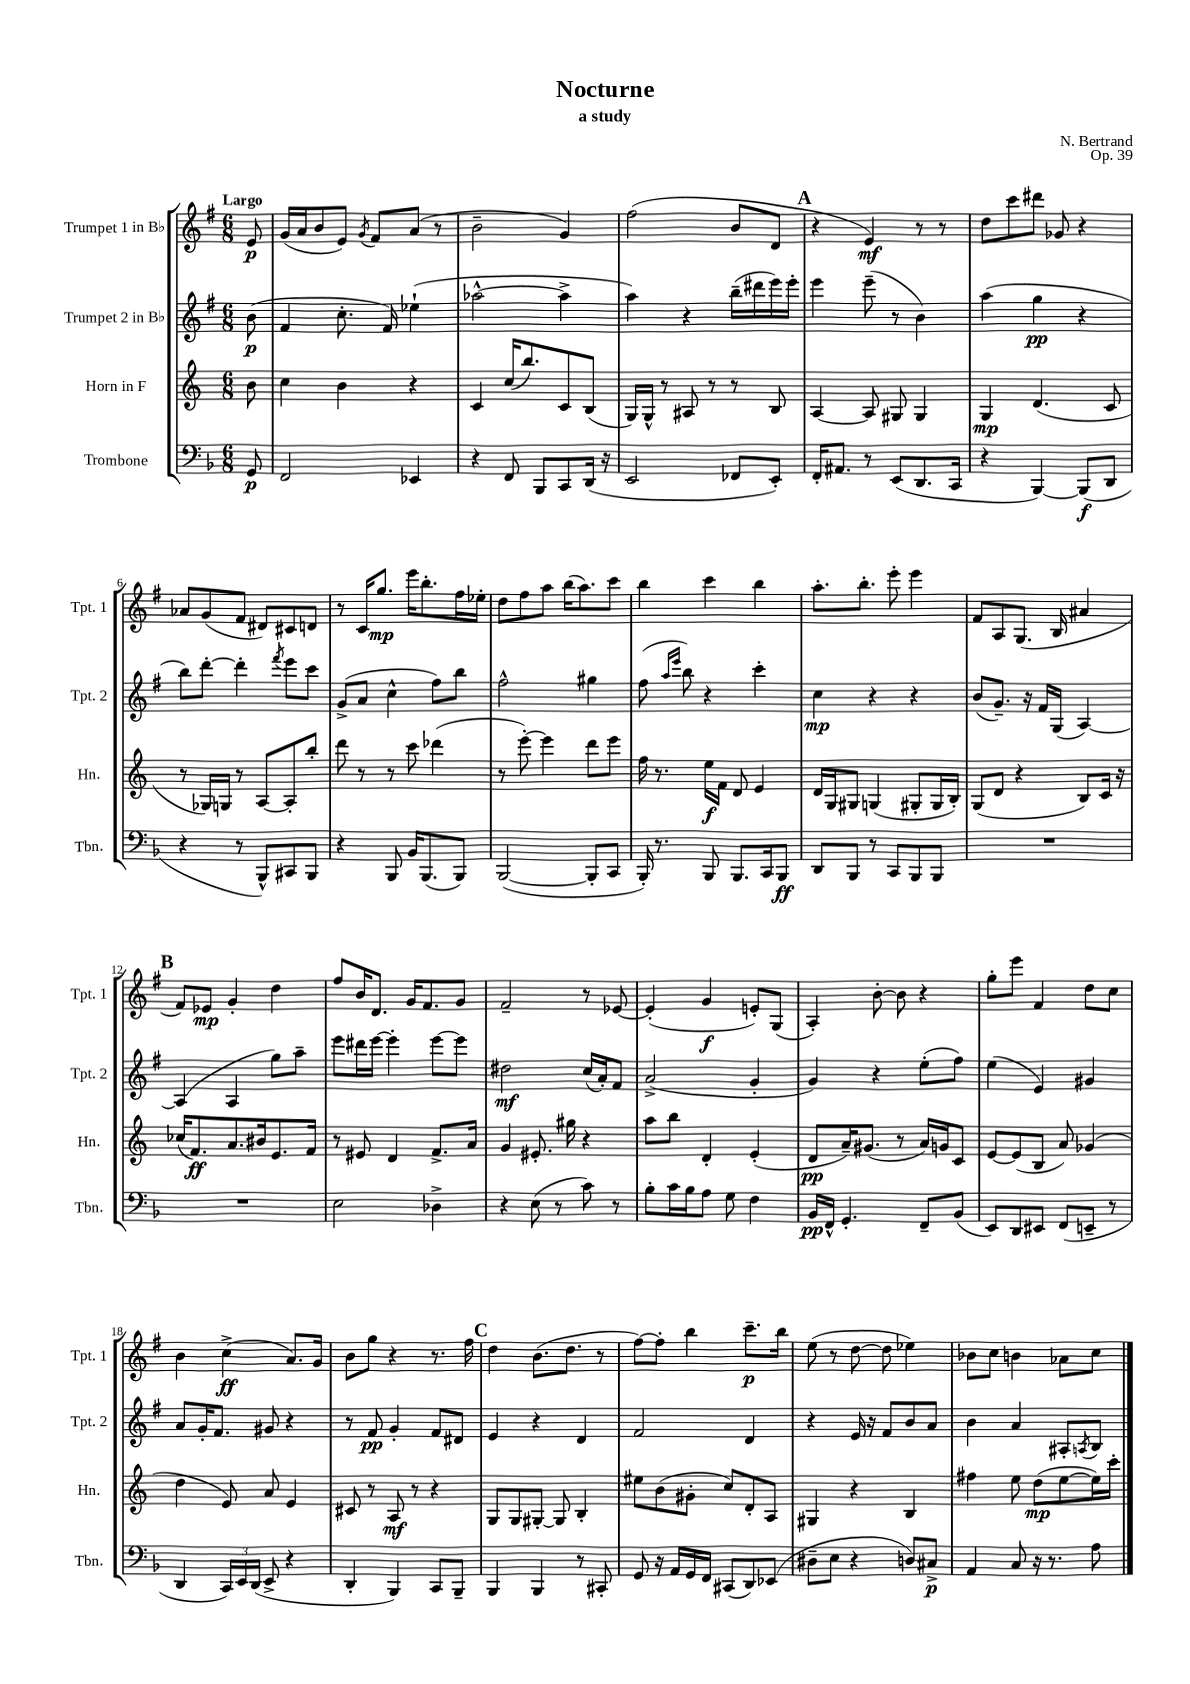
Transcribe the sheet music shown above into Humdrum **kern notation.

**kern	**kern	**kern	**kern
*staff4	*staff3	*staff2	*staff1
*clefF4	*clefG2	*clefG2	*clefG2
*k[b-]	*k[]	*k[f#]	*k[f#]
*M6/8	*M6/8	*M6/8	*M6/8
8GG/	8b\	(8b\	8e/
=	=	=	=
2FF/	4cc\	4f#/	(16g/LL
.	.	.	16a/J
.	.	.	8b/
.	4b\	8.cc'\	8e/J)
.	.	.	8qg/
.	.	.	8f#/L
.	.	16f#/)	.
4EE-/	4r	(4ee-`\	(8a/J
.	.	.	8r
=	=	=	=
4r	4c/	[2aa-^^\	2b~\
8FF/	(16cc/LK	.	.
.	8.bb/)	.	.
8BBB-/L	.	.	.
8CC/	8c/	4aa-^\]	4g/)
(16DD/Jk	(8B/J	.	.
16r	.	.	.
=	=	=	=
2EE/	16G/LL)	4aa\)	(2ff#\
.	16G^^/JJ	.	.
.	8r	.	.
.	8A#/	4r	.
.	8r	.	.
8FF-/L	8r	(16bb~\LL	8b/L
.	.	16ddd#\	.
8EE'/J)	8B/	16eee\)	8d/J
.	.	16eee'\JJ	.
=	=	=	=
16FF'/LK	[4A/	4eee\	4r
8.AA#/J	.	.	.
8r	8A/]	(8eee~\	4e/)
(8EE/L	8G#/	8r	.
8.DD/	4G#/	4b\)	8r
.	.	.	8r
16CC/Jk	.	.	.
=	=	=	=
4r	4G/	(4aa\	8dd\L
.	.	.	8ccc\
[4BBB-/)	(4.d/	4gg\	8ddd#\J
.	.	.	8g-/
(8BBB-/]L	.	4r	4r
8DD/J	8c/	.	.
=	=	=	=
4r	8r	8bb\L)	8a-/L
.	16G-/LL)	[8ddd'\J	(8g/
.	16G/JJ	.	.
8r	8r	4ddd'\]	8f#/J
8BBB-^^/L)	[8A/L	.	8d#/L)
.	.	8qfff#/	.
8CC#/	8A'/]	8eee\L	8c#/
8BBB-/J	8bb'/J	8ccc\J	8d/J
=	=	=	=
4r	8ddd\	(8g^/L	8r
.	8r	8a/J	16c/LK
.	.	.	8.gg/J
8BBB-/	8r	4cc^^\	.
16BB-/LK	8ccc\	.	16eee\LK
(8.BBB-/	.	.	8.bb'\
.	(4ddd-\	8ff#\L)	.
8BBB-/J)	.	8bb\J	16ff#\L
.	.	.	16ee-'\JJ
=	=	=	=
([2BBB-/	8r	2ff#^^\	8dd\L
.	[8eee'\)	.	8ff#\
.	4eee\]	.	8aa\J
.	.	.	(16bb\LK
.	.	.	8.aa\)
8BBB-'/]L	8ddd\L	4gg#\	.
8CC/J	8eee\J	.	8ccc\J
=	=	=	=
16BBB-'/)	16ff\	(8ff#\	4bb\
8.r	8.r	.	.
.	.	16qqaa/LL	.
.	.	16qqeee/JJ	.
.	.	8bb\)	.
8BBB-/	16ee\LL	4r	4ccc\
.	16f\JJ	.	.
8.BBB-/L	8d/	.	.
.	4e/	4ccc'\	4bb\
16CC/k	.	.	.
8BBB-/J	.	.	.
=	=	=	=
8DD/L	16d/LL	4cc\	8.aa'\L
.	16G/J	.	.
8BBB-/J	8G#/J	.	.
.	.	.	8.bb'\J
8r	(4G/	4r	.
8CC/L	.	.	8eee'\
8BBB-/	8G#'/L	4r	4eee\
8BBB-/J	16G#/L	.	.
.	16B'/JJ)	.	.
=	=	=	=
2.r	(8G/L	(8b/L	8f#/L
.	8d/J	8.g~/J)	8A/
.	4r	.	(8.G/J
.	.	16r	.
.	.	16f#/LL	.
.	.	(16G/JJ	16B/
.	8B/L)	[4A/)	4a#/
.	16c/Jk	.	.
.	16r	.	.
=	=	=	=
2.r	(16cc-/LK	(4A/]	8f#/L)
.	8.f/)	.	.
.	.	.	8e-/J
.	8.a/	4A/	4g'/
.	16b#/k	.	.
.	8.e/	8gg\L)	4dd\
.	.	8aa~\J	.
.	16f/Jk	.	.
=	=	=	=
2E\	8r	8eee\L	8ff#/L
.	8e#/	16ddd#\L	16b/K
.	.	[16eee\JJ	8.d/J
.	4d/	4eee'\]	.
.	.	.	16g/LK
.	.	.	8.f#/
4D-^\	8.f^/L	[8eee\L	.
.	.	8eee\]J	8g/J
.	16a/Jk	.	.
=	=	=	=
4r	4g/	2dd#\	2f#~/
(8E\	8.e#'/	.	.
8r	.	.	.
.	16gg#\	.	.
8c\)	4r	(16cc/LL	8r
.	.	16a'/J)	.
8r	.	8f#/J	[8e-/
=	=	=	=
8B-'\L	8aa\L	(2a^/	(4e-'/]
16c\L	8bb\J	.	.
16B-\J	.	.	.
8A\J	4d'/	.	4g/
8G\	.	.	.
4F\	(4e'/	4g'/	8e'/L)
.	.	.	(8G/J
=	=	=	=
16BB-/LL	8d/L	4g/)	4A'/)
16FF^^/JJ	.	.	.
4.GG'/	16a~/K)	.	.
.	(8.g#/J	.	.
.	.	4r	[8b'\
.	8r	.	8b\]
8FF~/L	16a/LL)	(8ee'\L	4r
.	16g/J	.	.
(8BB-/J	8c/J	8ff#\J)	.
=	=	=	=
8EE/L)	[8e/L	(4ee\	8gg'\L
8DD/	(8e/]	.	8eee\J
8EE#/J	8B/J	4e/)	4f#/
(8FF/L	8a/)	.	.
8EE~/J	(4g-/	4g#/	8dd\L
8r	.	.	8cc\J
=	=	=	=
4DD/	4dd\	8a/L	4b\
.	.	16g'/K	.
.	.	8.f#/J	.
24CC/LL)	8e/)	.	(4cc^\
24EE/	.	.	.
(24DD/JJ	.	.	.
8EE^/	8a/	8g#/	.
4r	4e/	4r	8.a/L)
.	.	.	16g/Jk
=	=	=	=
4DD'/	8c#/	8r	8b\L
.	8r	8f#/	8gg\J
4BBB-/)	8A/	4g'/	4r
.	8r	.	.
8CC/L	4r	8f#/L	8.r
8BBB-~/J	.	8d#/J	.
.	.	.	16ff#\
=	=	=	=
4BBB-/	8G/L	4e/	4dd\
.	8G/	.	.
4BBB-/	[8G#'/J	4r	(8.b\L
.	8G#/]	.	.
.	.	.	8.dd\J
8r	4B'/	4d/	.
8CC#'/	.	.	8r
=	=	=	=
8GG/	8ee#\L	2f#/	[8ff#\L)
16r	(8b\	.	8ff#'\]J
16AA/LL	.	.	.
16GG/	8g#'\J	.	4bb\
16FF/JJ	.	.	.
(8CC#/L	8cc/L)	.	.
8DD/)	8d'/	4d/	8.ccc~\L
(8EE-/J	8A/J	.	.
.	.	.	16bb\Jk
=	=	=	=
8D#~\L	4G#/	4r	(8ee\
8E\J	.	.	8r
4r	4r	16e/	[8dd\
.	.	16r	.
.	.	8f#/L	8dd\]
8D/L)	4B/	8b/	4ee-\)
8C#^/J	.	8a/J	.
=	=	=	=
4AA/	4ff#\	4b\	8b-\L
.	.	.	8cc\J
8C/	8ee\	4a/	4b\
16r	(8dd\L	.	.
8.r	.	.	.
.	[8ee\	8A#'/L	8a-\L
.	.	8qA/	.
8A\	16ee\]L)	8B/J	8cc\J
.	16ccc'\JJ	.	.
==	==	==	==
*-	*-	*-	*-
